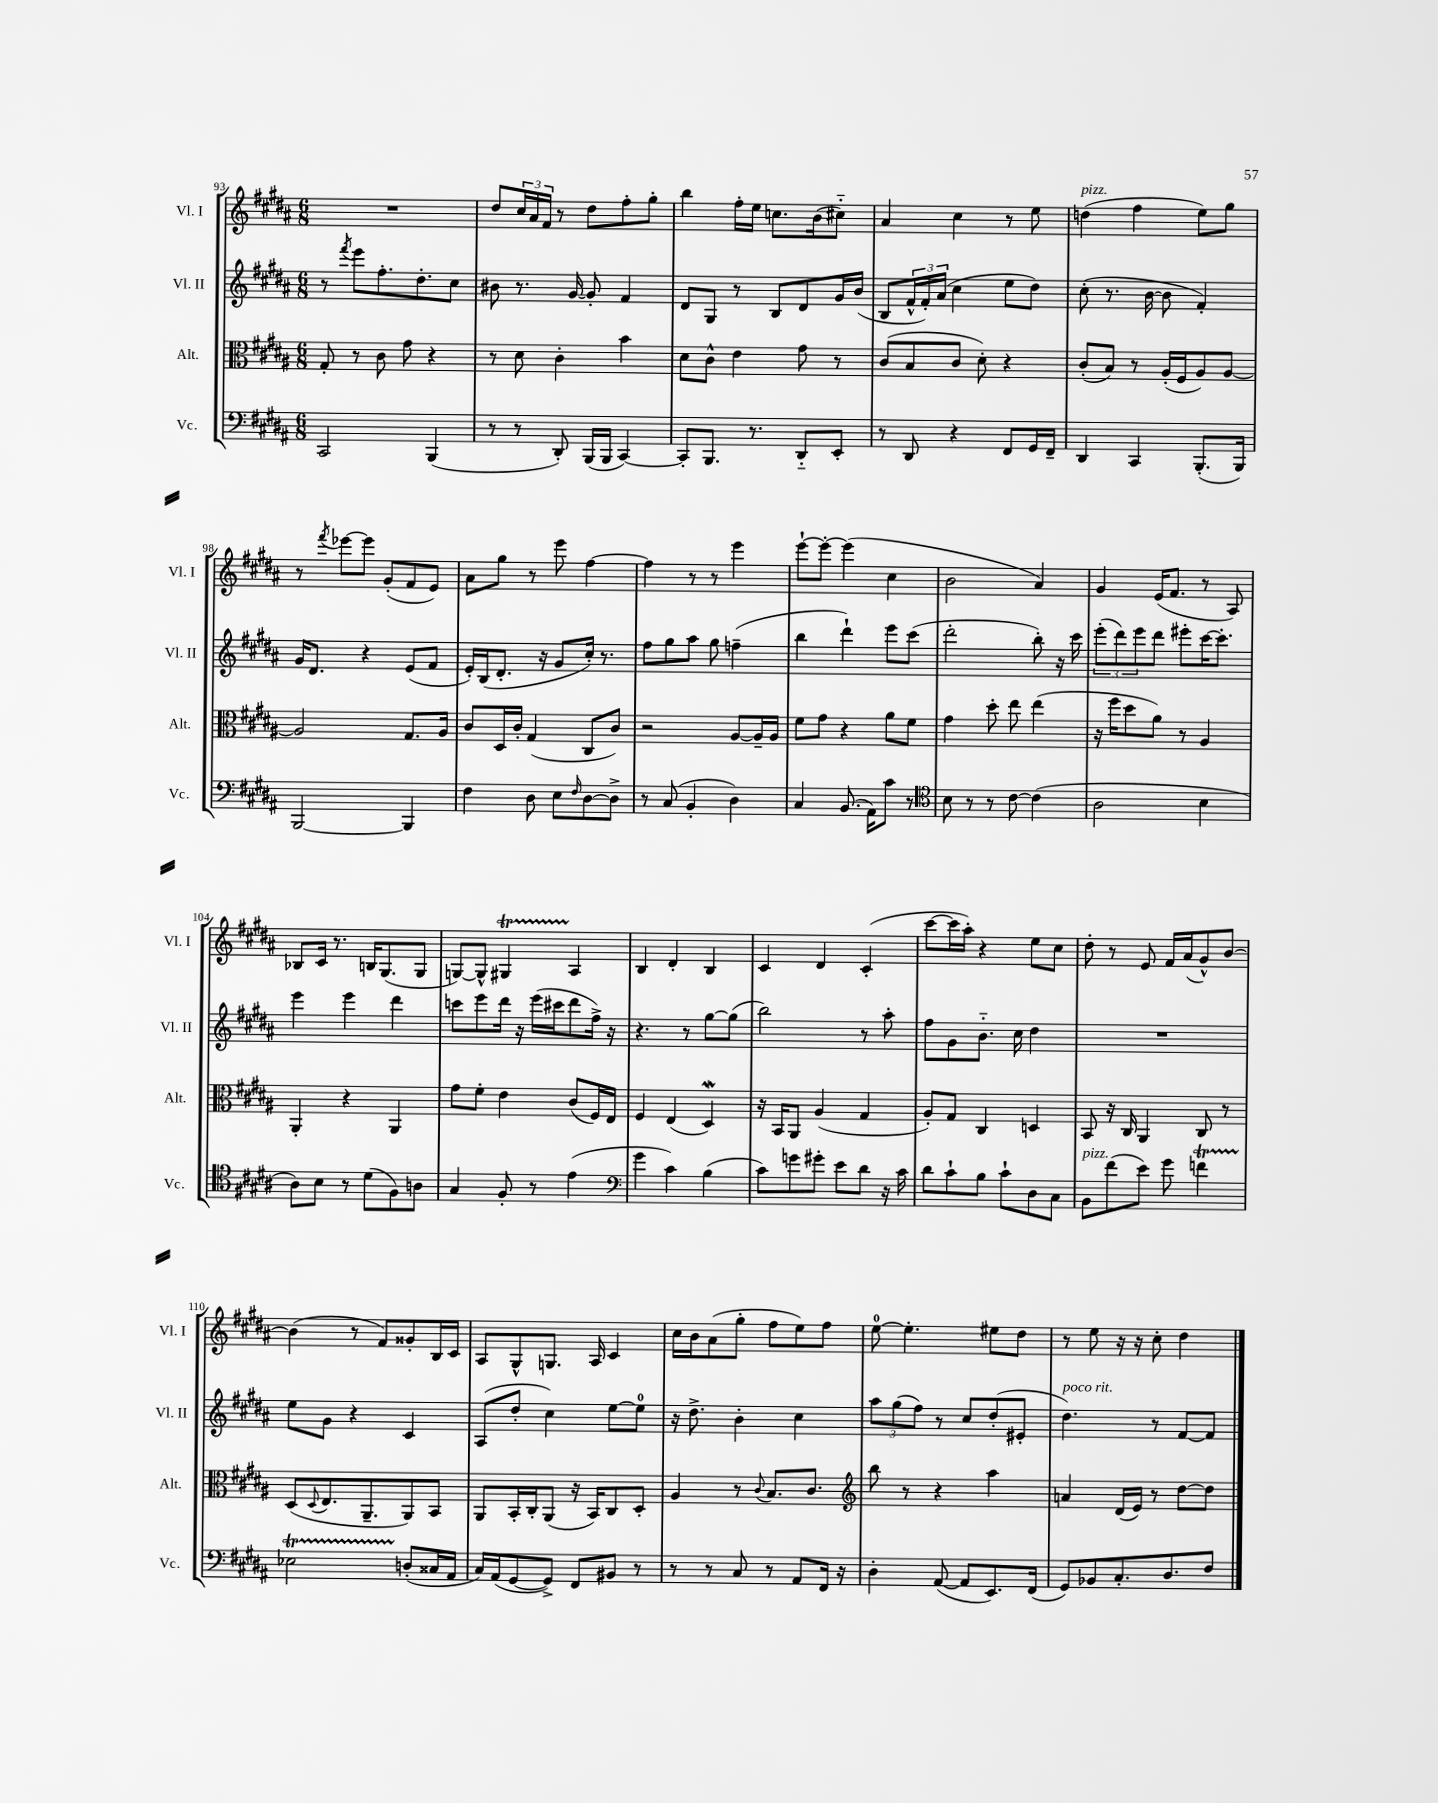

**kern	**kern	**kern	**kern
*staff4	*staff3	*staff2	*staff1
*clefF4	*clefC3	*clefG2	*clefG2
*k[f#c#g#d#a#]	*k[f#c#g#d#a#]	*k[f#c#g#d#a#]	*k[f#c#g#d#a#]
*M6/8	*M6/8	*M6/8	*M6/8
2CC#	8G#'	8r	2.r
.	.	8qfff#	.
.	8r	8eee	.
.	8c#	8.ff#'	.
.	8g#	.	.
.	.	8.dd#'	.
(4BBB	4r	.	.
.	.	8cc#	.
=	=	=	=
8r	8r	8b#	8dd#
8r	8d#	8.r	24cc#
.	.	.	24a#
.	.	.	24f#
8DD#')	4c#'	.	8r
.	.	[16g#	.
(16BBB	.	8g#']	8dd#
16BBB	.	.	.
[4CC#)	4b	4f#	8ff#'
.	.	.	8gg#'
=	=	=	=
8CC#']	8d#	8d#	4bb
8.BBB	8c#^^	8G#	.
.	4e	8r	16ff#'
8.r	.	.	16ee
.	.	8B	8.cc
8DD#'~	8g#	8d#	.
.	.	.	(16b
8EE'	8r	16g#	8cc#'~)
.	.	(16b	.
=	=	=	=
8r	(8c#	8B	4a#
8DD#	8B	24f#^^	.
.	.	24f#')	.
.	.	(24a#	.
4r	8c#	4cc#	4cc#
.	8d#')	.	.
8FF#	4r	8ee	8r
16GG#	.	8dd#)	8ee
16FF#~	.	.	.
=	=	=	=
4DD#	(8c#'	(8cc#'	(4dd
.	8B)	8.r	.
4CC#	8r	.	4ff#
.	.	[16b	.
.	(16A#'	8b]	.
.	16F#	.	.
(8.BBB'	8A#)	4f#')	8ee)
.	[8A#	.	8gg#
16BBB)	.	.	.
=	=	=	=
[2BBB	2A#]	16g#	8r
.	.	8.d#	.
.	.	.	8qfff#
.	.	.	[8eee-
.	.	4r	8eee-]
.	.	.	(8g#'
4BBB]	8.G#	(8e	8f#
.	.	8f#	8e)
.	16A#	.	.
=	=	=	=
4F#	8c#	16e')	8a#
.	.	(16B	.
.	16D#	8.d#'	8gg#
.	16c#'	.	.
8D#	(4G#	.	8r
.	.	16r	.
8E	.	8g#	8eee
16qqF#	.	.	.
[8D#	8C#	16cc#')	[4ff#
.	.	8.r	.
8D#^]	8c#)	.	.
=	=	=	=
8r	2r	8ff#	4ff#]
(8C#	.	8gg#	.
4BB'	.	8aa#	8r
.	.	8gg#	8r
4D#)	[8A#	(4ff~	4eee
.	16A#~]	.	.
.	16A#	.	.
=	=	=	=
4C#	8f#	4bb	[8eee`
.	8g#	.	8eee'_
(8.BB	4r	4ddd#`)	(4eee]
16AA#)	.	.	.
8c#	8a#	8eee	4cc#
8r	8f#	(8ccc#	.
=	=	=	=
*clefC4	*	*	*
8B	4g#	2ddd#'	2b
8r	.	.	.
8r	8dd#'	.	.
[8c#	8ee	.	.
(4c#]	(4ee	8bb')	4a#)
.	.	16r	.
.	.	16ccc#	.
=	=	=	=
2A#	16r	(12eee'	4g#
.	16ff#	.	.
.	.	12ddd#)	.
.	8dd#	.	.
.	.	12eee	.
.	8a#)	8ddd#	(16e
.	.	.	8.f#
.	8r	8eee#'	.
4B	4A#	[16ccc#	8r
.	.	8.ccc#']	.
.	.	.	8A#)
=	=	=	=
8A#)	4AA#'	4eee	8B-
8B	.	.	16c#
.	.	.	8.r
8r	4r	4eee	.
(8d#	.	.	16B
.	.	.	(8.G#
8F#)	4AA#	4ddd#	.
8A	.	.	8G#
=	=	=	=
4G#	8g#	8ccc	[8G)
.	8f#'	8eee	8G^^]
8F#'	4e	16ddd#	4G#
.	.	16r	.
8r	.	(16eee	.
.	.	16ccc#	.
(4e	(8c#	8ddd#	4A#
.	16F#)	16ff#^)	.
.	16E	16r	.
=	=	=	=
*clefF4	*	*	*
4g#	4F#	4.r	4B
4c#)	(4E	.	4d#'
.	.	8r	.
(4B	4D#)	[8gg#	4B
.	.	(8gg#]	.
=	=	=	=
8c#)	16r	2bb)	4c#
.	16BB	.	.
8g	8AA#	.	.
8g#'	(4A#	.	4d#
8e	.	.	.
8d#	4G#	8r	(4c#'
16r	.	8aa#'	.
16c#	.	.	.
=	=	=	=
8d#	8A#')	8ff#	[8ccc#
8c#`	8G#	8g#	16ccc#]
.	.	.	16aa#')
8B	4C#	8.b'~	4r
8c#`	.	.	.
.	.	16cc#	.
8D#	4D	4dd#	8ee
8C#	.	.	8cc#
=	=	=	=
8BB	8BB	2.r	8dd#'
(8f#	16r	.	8r
.	16C#	.	.
8e)	4AA#	.	8e
8g#	.	.	16f#
.	.	.	(16a#
4f	8C#	.	8g#^^)
.	8r	.	[8b
=	=	=	=
2E-	(8D#	8ee	(4b]
.	8qqD#	.	.
.	8.E	8g#	.
.	.	4r	8r
.	8.AA#~	.	.
.	.	.	8f#)
(8D'	8AA#)	4c#	8g##'
16C##	8BB	.	16B
16AA#	.	.	16c#
=	=	=	=
16C#)	8AA#	(8A#	8A#
(16AA#	.	.	.
[8GG#	16BB'	8dd#'	8G#^^
.	16C#'	.	.
8GG#^])	(8AA#	4cc#)	8.G
8FF#	16r	.	.
.	16BB)	.	16A#
8BB#	8C#	[8ee	4c#
8r	8D#'	8ee]	.
=	=	=	=
8r	4A#	16r	16cc#
.	.	8.dd#^	16b
8r	.	.	(8a#
8C#	8r	4b'	8gg#'
.	8qqc#	.	.
8r	8.B	.	8ff#
8AA#	.	4cc#	8ee)
.	8.c#	.	.
16FF#	.	.	8ff#
16r	.	.	.
=	=	=	=
*	*clefG2	*	*
4D#'	8bb	12aa#	[8ee
.	.	(12gg#	.
.	8r	.	4.ee']
.	.	12ff#)	.
([8AA#	4r	8r	.
8AA#]	.	8cc#	.
8.EE)	4aa#	(8dd#'	8ee#
.	.	8e#'	8dd#
(16FF#	.	.	.
=	=	=	=
8GG#)	4a	4.dd#)	8r
8BB-	.	.	8ee
8.C#'	(16d#	.	16r
.	16e)	.	16r
.	8r	8r	8cc#'
8.D#	.	.	.
.	[8dd#	[8f#	4dd#
8F#	8dd#]	8f#]	.
==	==	==	==
*-	*-	*-	*-
